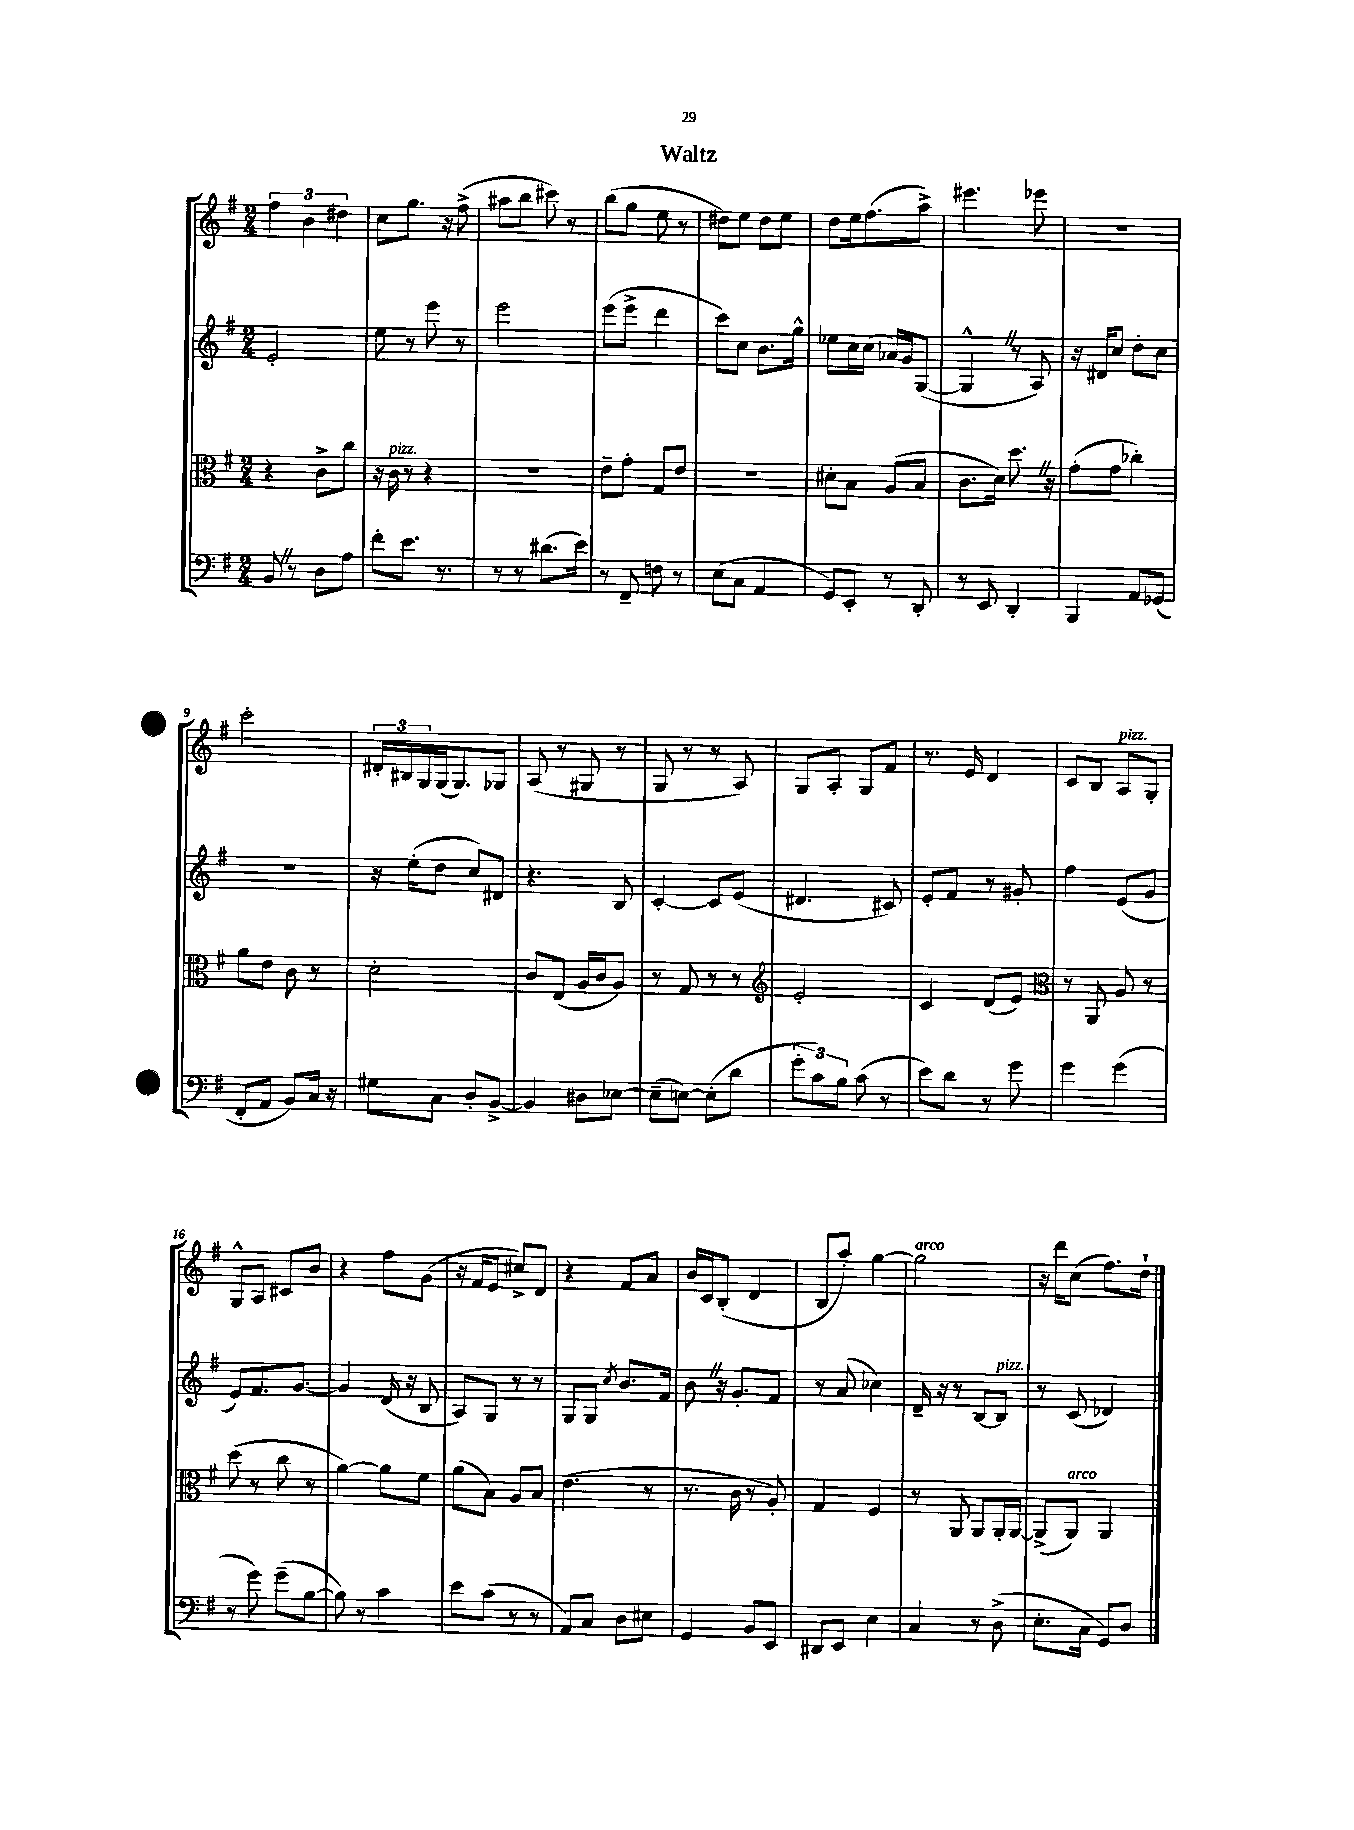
\header { title = "Waltz" }
<<
\new StaffGroup <<
\new Staff = "s0" {
    \clef treble \key g \major \numericTimeSignature \time 2/4
    \tuplet 3/2 { fis''4 b'4 dis''4 } |
    c''8 g''8. r16 fis''8->( |
    ais''8 b''8 cis'''8) r8 |
    b''8( g''8 e''8 r8 |
    dis''8) e''8 dis''8 e''8 |
    d''8 e''16 fis''8.( a''8->) |
    eis'''4. ees'''8 |
    R2 |
    c'''2-. |
    \tuplet 3/2 { dis'16-. bis16 g16 } g16( g8.) ges8 |
    a8( r8 gis8 r8 |
    g8 r8 r8 a8) |
    g8 a8-. g8 fis'8 |
    r8. e'16 d'4 |
    c'8 b8 a8^\markup { \italic "pizz." } g8-. |
    g8-^ a8 cis'8 b'8 |
    r4 fis''8 g'8( |
    r16 fis'16 e'8 cis''8->) d'8 |
    r4 fis'8 a'8 |
    b'16 c'16 b8-.( d'4 |
    b8 a''8-.) g''4~ |
    g''2^\markup { \italic "arco" } |
    r16 d'''16 c''8( fis''8.) d''16-! \bar "|." |
}
\new Staff = "s1" {
    \clef treble \key g \major \numericTimeSignature \time 2/4
    e'2-. |
    e''8 r8 e'''8 r8 |
    e'''2 |
    e'''8( e'''8-> d'''4 |
    c'''8) c''8 b'8. g''16-^ |
    ees''8 c''16 c''16( aes'16) g'16 g8~( |
    g4-^ \once \override BreathingSign.text = \markup { \musicglyph "scripts.caesura.straight" } \breathe r8 a8) |
    r16 dis'16 c''8 d''8-. c''8 |
    r2 |
    r16 e''16-.( d''8 c''8) dis'8 |
    r4. b8 |
    c'4~-. c'8 e'8( |
    dis'4. cis'8) |
    e'8-. fis'8 r8 gis'8-. |
    fis''4 e'8( g'8 |
    e'8) fis'8. g'8.~ |
    g'4 d'16( r16 b8 |
    a8) g8 r8 r8 |
    g8 g8 \acciaccatura { c''8 } b'8. fis'16 |
    b'8 \once \override BreathingSign.text = \markup { \musicglyph "scripts.caesura.straight" } \breathe r16 g'8.-. fis'8 |
    r8 a'8( ces''4) |
    d'16-- r16 r8 b8~ b8^\markup { \italic "pizz." } |
    r8 c'8( des'4) \bar "|." |
}
\new Staff = "s2" {
    \clef alto \key g \major \numericTimeSignature \time 2/4
    r4 c'8-> c''8 |
    r16 c'16^\markup { \italic "pizz." } r8 r4 |
    R2 |
    e'8-- g'8-. g8 e'8 |
    r2 |
    dis'8-. b8 a8( b8 |
    c'8. d'16) d''8. \once \override BreathingSign.text = \markup { \musicglyph "scripts.caesura.straight" } \breathe r16 |
    g'8-.( g'8 ces''4-.) |
    a'8 e'8 c'8 r8 |
    d'2-. |
    c'8 e8( a16 c'16 a8) |
    r8 g8 r8 r8 |
    \clef treble e'2-. |
    c'4 d'8( e'8) |
    \clef alto r8 a,8 a8 r8 |
    d''8( r8 c''8 r8 |
    a'4~) a'8 fis'8 |
    a'8( b8) a8 b8 |
    e'4.( r8 |
    r8. c'16 r8 a8-.) |
    g4 fis4 |
    r8 a,8 a,8 a,16-. a,16~ |
    a,8->( a,8^\markup { \italic "arco" }) a,4 \bar "|." |
}
\new Staff = "s3" {
    \clef bass \key g \major \numericTimeSignature \time 2/4
    b,8 \once \override BreathingSign.text = \markup { \musicglyph "scripts.caesura.straight" } \breathe r8 d8 a8 |
    fis'8-. e'8. r8. |
    r8 r8 dis'8.( e'16) |
    r8 fis,8-- f8 r8 |
    e8( c8 a,4 |
    g,8) e,8-. r8 d,8-. |
    r8 e,8 d,4-. |
    b,,4 a,8 ges,8( |
    fis,8-. a,8 b,8) c16 r16 |
    gis8 c8 d8-. b,8~-> |
    b,4 dis8 ees8~ |
    ees8--( e8~) e8-.( d'8 |
    \tuplet 3/2 { g'8-. c'8) b8 } c'8( r8 |
    e'8) d'8 r8 g'8 |
    g'4 g'4( |
    r8 g'8) g'8--( b8~ |
    b8) r8 c'4 |
    e'8 c'8( r8 r8 |
    a,8) c8 d8 eis8 |
    g,4 b,8 e,8 |
    dis,8 e,8 e4 |
    c4 r8 d8->( |
    e8.-. c16 g,8) d8 \bar "|." |
}
>>
>>
